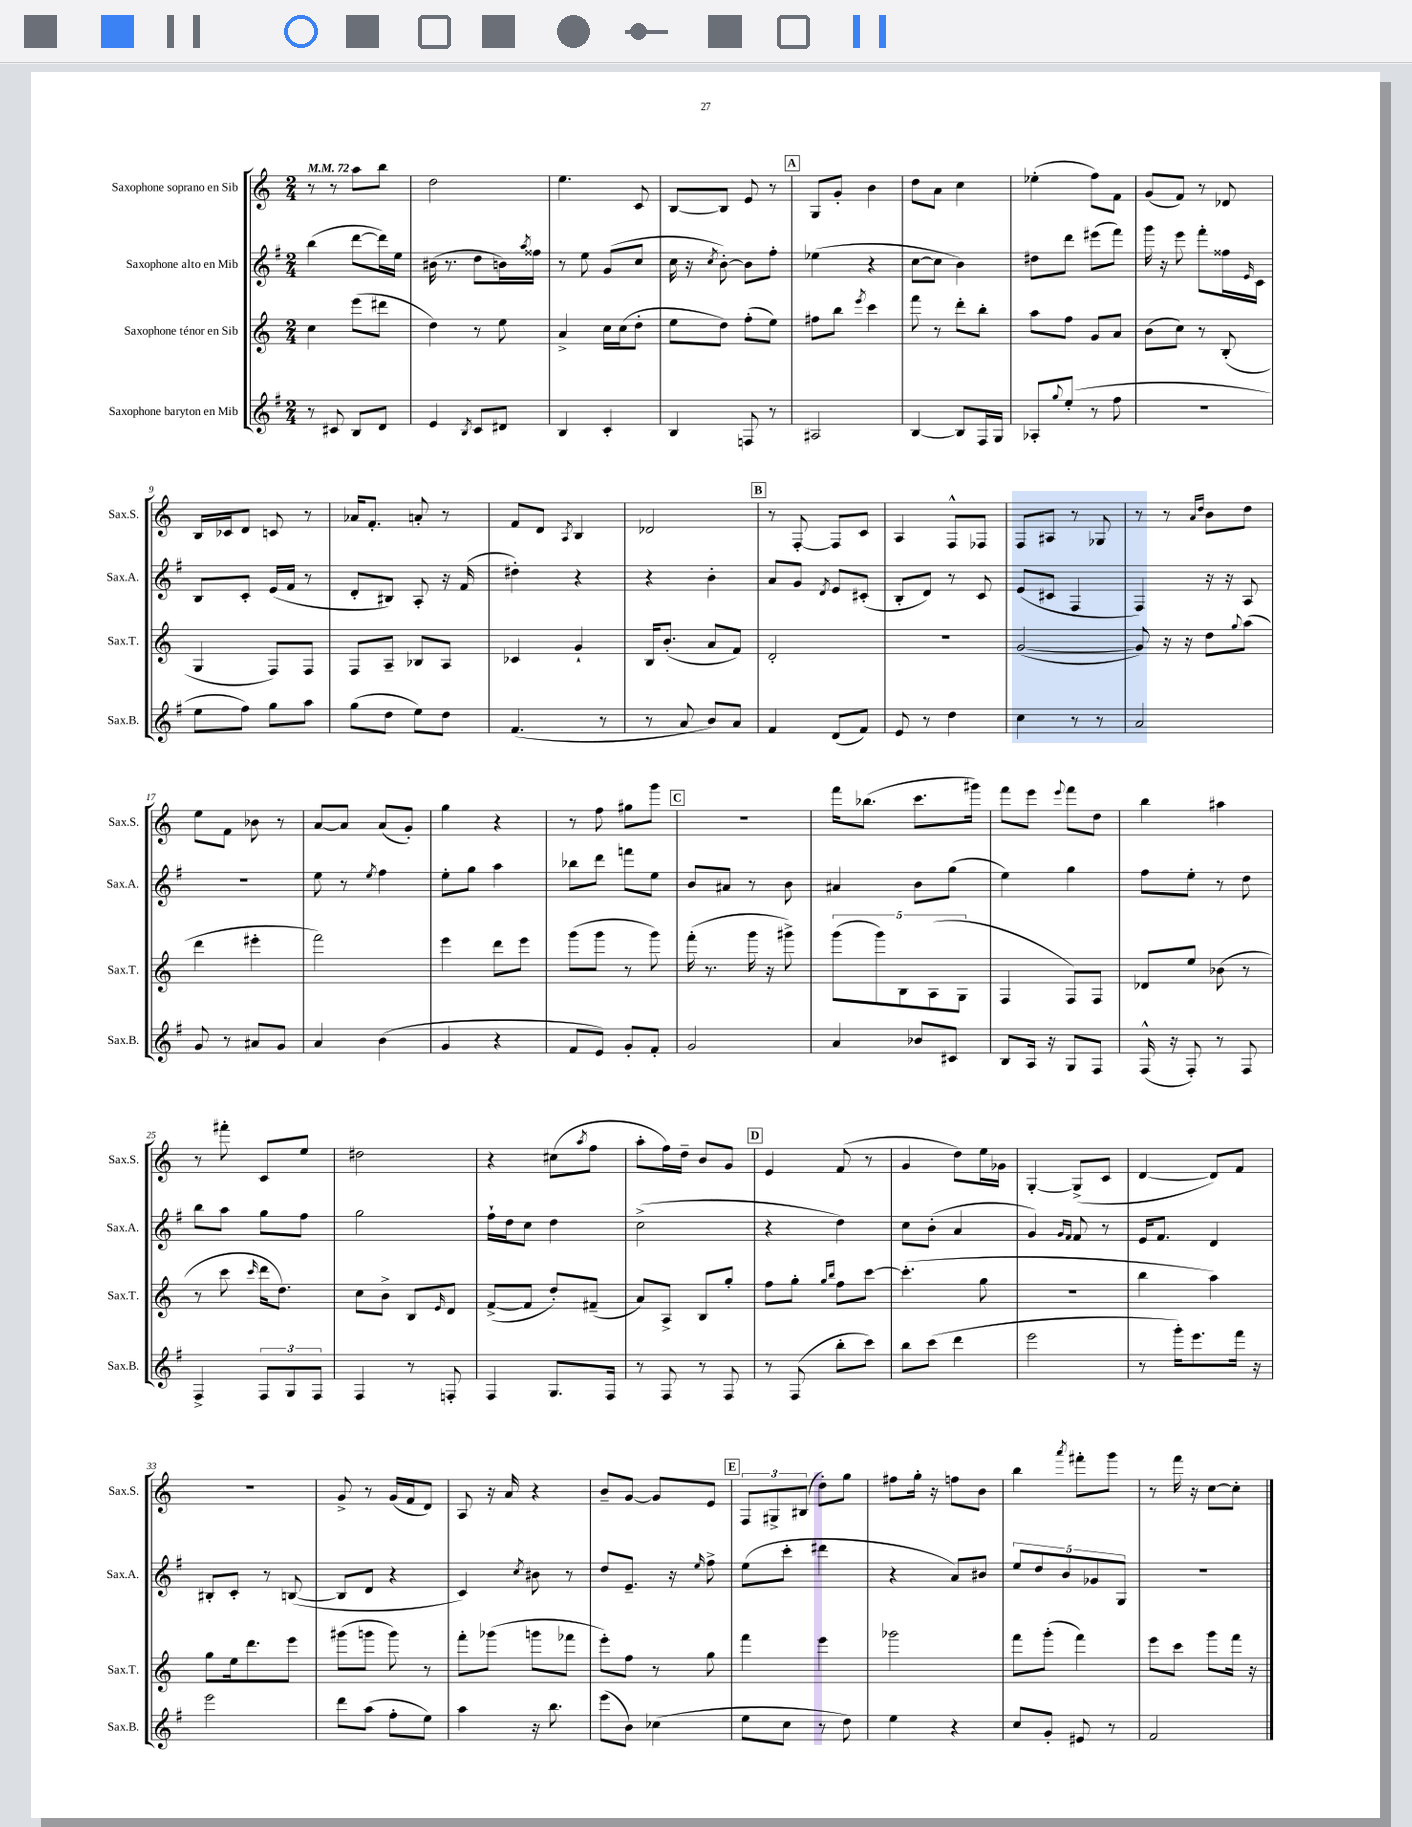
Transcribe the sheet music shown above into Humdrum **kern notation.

**kern	**kern	**kern	**kern
*part4	*part3	*part2	*part1
*staff4	*staff3	*staff2	*staff1
*I"Saxophone baryton en Mib	*I"Saxophone ténor en Sib	*I"Saxophone alto en Mib	*I"Saxophone soprano en Sib
*I'Sax.B.	*I'Sax.T.	*I'Sax.A.	*I'Sax.S.
*clefG2	*clefG2	*clefG2	*clefG2
*k[f#]	*k[]	*k[f#]	*k[]
*M2/4	*M2/4	*M2/4	*M2/4
*MM72	*MM72	*MM72	*MM72
=1	=1	=1	=1
8r	4cc\	(4bb\	8r
8c#X/	.	.	8r
8B/L	(8eee\L	[8ddd\L	8aa\L
8d/J	8ddd#X\J	16ddd\L])	8bb\J
.	.	16ee\JJ	.
=2	=2	=2	=2
4e/	4dd\)	(16b#X\	2dd\
.	.	8.r	.
8qB/	.	.	.
8c/L	8r	8dd\L	.
8d#X/J	8ee\	16bn\L)	.
.	.	8qaa/	.
.	.	16ff##X\JJ	.
=3	=3	=3	=3
4B/	4a^/	8r	4.ee\
.	.	8ee\	.
4c'/	16cc\LL	(8g/L	.
.	(16cc\J	.	.
.	8dd'\J	8cc/J	8c/
=4	=4	=4	=4
4B/	8ee\L	16cc\	[8B/L
.	.	16r	.
.	.	8qcc/	.
.	8dd\J)	[8b'\)	8B/J]
8Fn/	(8ff'\L	8b\L]	8e/
8r	8ee\J)	8ff#'\J	8r
!!LO:REH:place=s1:t=A
=5	=5	=5	=5
2A#X/	8ff#X\L	(4ee-X\	8G/L
.	8bb\J	.	8g'/J
.	8qeee/	.	.
.	4ccc\	4r	4b\
=6	=6	=6	=6
[4B/	8fff\	[8cc\L	8dd\L
.	8r	8cc\J]	8a\J
8B/L]	8ddd'\L	4b\)	4cc\
16F#/L	8bb'\J	.	.
16G/JJ	.	.	.
=7	=7	=7	=7
8A-X'/L	8aa\L	8dd#X\L	(4ee-X'\
8qqgg/	.	.	.
(8ee'/J	8ff\J	8ddd\J	.
8r	8g/L	(8eee#X\L	8ff\L)
8ff#\	8a/J	8fff#\J)	8f\J
=8	=8	=8	=8
2r	(8b\L	16ggg\	(8g/L
.	.	16r	.
.	8cc\J)	8eee\	8f/J)
.	8r	8fff#'\L	8r
.	(8B'/	16ff##X\L	8d-X/
.	.	16qqe/	.
.	.	16c\JJ	.
!!LO:LB:g=z
=9	=9	=9	=9
8ee\L	4G/	8B/L	16B/LL
.	.	.	16c-X/J
8ff#\J)	.	8c'/J	8d/J
8gg\L	8F/L)	(16e/LL	8cn/
.	.	16f#/JJ	.
8aa\J	8F/J	8r	8r
=10	=10	=10	=10
(8gg\L	8F/L	8d'/L	16a-X/KL
.	.	.	8.f'/J
8dd\J	8A~/J	8B#X/J)	.
8ee\L)	8B-X/L	8A'/	8an'/
8dd\J	8A/J	16r	8r
.	.	(16f#/	.
=11	=11	=11	=11
(4.f#/	4c-X/	4dd#X'\)	8f/L
.	.	.	8d/J
.	.	.	8qA/
.	4g`/	4r	4B/
8r	.	.	.
=12	=12	=12	=12
8r	16B/KL	4r	2d-X/
.	(8.b'/J	.	.
8a/	.	.	.
8b/L)	8a/L	4b'\	.
8a/J	8f/J)	.	.
!!LO:REH:place=s1:t=B
=13	=13	=13	=13
4f#/	2d'/	8a/L	8r
.	.	8g/J	[8F'/
.	.	8qd/	.
(8d/L	.	8e/L	8F/L]
8f#/J)	.	(8c#X'/J	8c/J
=14	=14	=14	=14
8e/	2r	8B'/L	4A/
8r	.	8d/J)	.
4dd\	.	8r	8F^^/L
.	.	8c/	8F-X/J
=15	=15	=15	=15
4cc\	([2g/	(8e/L	8F/L
.	.	8c#X/J	8A#X/J
8r	.	4F#/	8r
8r	.	.	8G-X/
=16	=16	=16	=16
2a/	8g/])	4F#/)	8r
.	16r	.	8r
.	16r	.	.
.	.	.	16qqa/LL
.	.	.	16qqdd/JJ
.	8dd\L	16r	8b\L
.	.	16r	.
.	8qqgg/	.	.
.	(8aa\J	8A/	8dd\J
!!LO:LB:g=z
=17	=17	=17	=17
8g/	4ddd\	2r	8ee\L
8r	.	.	8f\J
8a#X/L	4eee#X'\	.	8b-X\
8g/J	.	.	8r
=18	=18	=18	=18
4a/	2fff\)	8ee\	[8a/L
.	.	8r	8a/J]
.	.	8qee/	.
(4b\	.	4ff#\	(8a/L
.	.	.	8g'/J)
=19	=19	=19	=19
4g/	4eee\	8ee'\L	4gg\
.	.	8gg\J	.
4r	8ddd\L	4aa\	4r
.	8eee\J	.	.
=20	=20	=20	=20
8f#/L	(8ggg\L	8bb-X\L	8r
8e/J)	8ggg\J	8ddd\J	8ff\
8g'/L	8r	8fffn\L	8gg#X\L
8f#'/J	8ggg\)	8ee\J	8ggg\J
!!LO:REH:place=s1:t=C
=21	=21	=21	=21
2g/	(16fff'\	8b/L	2r
.	8.r	.	.
.	.	8a#X/J	.
.	16ggg\	8r	.
.	16r	.	.
.	8ggg#X^\)	8b\	.
=22	=22	=22	=22
4a/	(10ggg\L	4a#X/	16fff\KL
.	.	.	(8.bb-X\J
.	10ggg\)	.	.
.	10B\	.	.
8b-X/L	.	8b\L	8.ccc\L
.	(10A\	.	.
8c#X/J	.	(8gg\J	.
.	10G\J	.	.
.	.	.	16ggg#X\Jk)
=23	=23	=23	=23
8B/L	4F/	4ee\)	8fff\L
16A/Jk	.	.	8eee\J
16r	.	.	.
.	.	.	8qqeee/
8G/L	8F/L)	4gg\	8fff\L
8F#/J	8F/J	.	8dd\J
=24	=24	=24	=24
(16F#^^/	8d-X/L	8ff#\L	4bb\
16r	.	.	.
8F#'/)	8ee/J	8ee'\J	.
8r	(8b-X\	8r	4aa#X\
8F#/	8r	8dd\	.
!!LO:LB:g=z
=25	=25	=25	=25
4F#^/	8r	8bb\L	8r
.	8ccc\	8aa\J	8fff#X'\
.	16qqccc/	.	.
12F#/L	16ddd\KL	8gg\L	8c/L
.	8.dd\J)	.	.
12G/	.	.	.
.	.	8ff#\J	8ee/J
12F#/J	.	.	.
=26	=26	=26	=26
4F#/	8cc\L	2gg\	2dd#X\
.	8b^\J	.	.
8r	8B/L	.	.
.	16qqe/	.	.
8Fn'/	8d/J	.	.
=27	=27	=27	=27
4F#/	([8f^/L	16ff#`\LL	4r
.	.	16dd\J	.
.	8f/J]	8cc\J	.
8.G/L	8dd'/L)	4dd\	(8cc#X\L
.	.	.	8qaa/
.	(8f#X~/J	.	8ff\J
16F#/Jk	.	.	.
=28	=28	=28	=28
8r	8a/L)	(2cc^\	8aa'\L
8F#/	8A^/J	.	16ff\L)
.	.	.	16dd~\JJ
8r	8B/L	.	8b/L
8F#/	8gg'/J	.	8g/J
!!LO:REH:place=s1:t=D
=29	=29	=29	=29
8r	8ff\L	4r	4e/
(8F#/	8gg'\J	.	.
.	16qqgg/LL	.	.
.	16qqbb/JJ	.	.
8bb'\L	8ff\L	4dd\)	(8f/
8ccc\J)	[8ccc\J	.	8r
=30	=30	=30	=30
8bb\L	(4.ccc'\]	8cc\L	4g/
(8ccc\J	.	(8b'\J	.
4ddd\	.	4a/	8dd\L)
.	8gg\	.	16ee\L
.	.	.	16g-X\JJ
=31	=31	=31	=31
2eee\	2r	4g/)	[4G'/
.	.	16qqg/LL	.
.	.	16qqf#/JJ	.
.	.	8f#/	(8G^/L]
.	.	8r	8c/J
=32	=32	=32	=32
8r	4bb\	16e/KL	[4d/
.	.	8.f#/J	.
16ggg'\KL)	.	.	.
8.eee\	.	.	.
.	4aa\)	4d/	8d/L])
16fff#\Jk	.	.	8f/J
16r	.	.	.
!!LO:LB:g=z
=33	=33	=33	=33
2eee\	8gg\L	8B#X'/L	2r
.	16ee\k	8c'/J	.
.	8.ddd\	.	.
.	.	8r	.
.	8eee\J	([8Bn/	.
=34	=34	=34	=34
8ddd\L	(8ggg#X\L	8B/L]	8g^/
(8aa\J	8gggn\J	8d/J	8r
8ff#'\L	8ggg\)	4r	(16g/LL
.	.	.	16f/J
8ee\J)	8r	.	8d/J)
=35	=35	=35	=35
4aa\	8fff'\L	4c/)	8A/
.	(8ggg-X\J	.	16r
.	.	.	16a/
.	.	8qcc/	.
16r	8gggn\L	8b#X\	4r
8.bb\	.	.	.
.	8fff-X\J	8r	.
=36	=36	=36	=36
(8eee\L	8eee'\L)	8dd/L	8b~/L
8b\J)	8ff\J	8.e~/J	[8g/J
(4cc-X\	8r	.	8g/L]
.	.	16r	.
.	.	16qqee/	.
.	8gg\	8ff#^\	8e/J
!!LO:REH:place=s1:t=E
=37	=37	=37	=37
8ee\L	4fff\	(8ee\L	12F/L
.	.	.	12G#X^/
8cc\J	.	8ccc'\J	.
.	.	.	(12B#X/J
8r	4eee\	4ddd#X\	8dd'\L)
8dd\)	.	.	8gg\J
=38	=38	=38	=38
4ee\	2ggg-X\	4r	8ff#X\L
.	.	.	16gg'\Jk
.	.	.	16r
4r	.	8a/L)	8ffn\L
.	.	8b#X/J	8b\J
=39	=39	=39	=39
8cc/L	8fff\L	10ee/L	4bb\
.	.	10dd/	.
8g'/J	(8ggg'\J	.	.
.	.	10b/	.
.	.	.	8qaaa/
8e#X/	4fff\)	.	8fff#X'\L
.	.	10g-X/	.
8r	.	.	8ggg\J
.	.	10G/J	.
=40	=40	=40	=40
2f#/	8eee\L	2r	8r
.	8ccc\J	.	16fff\
.	.	.	16r
.	8ggg\L	.	[8cc\L
.	16fff\Jk	.	8cc'\J]
.	16r	.	.
==	==	==	==
*-	*-	*-	*-
